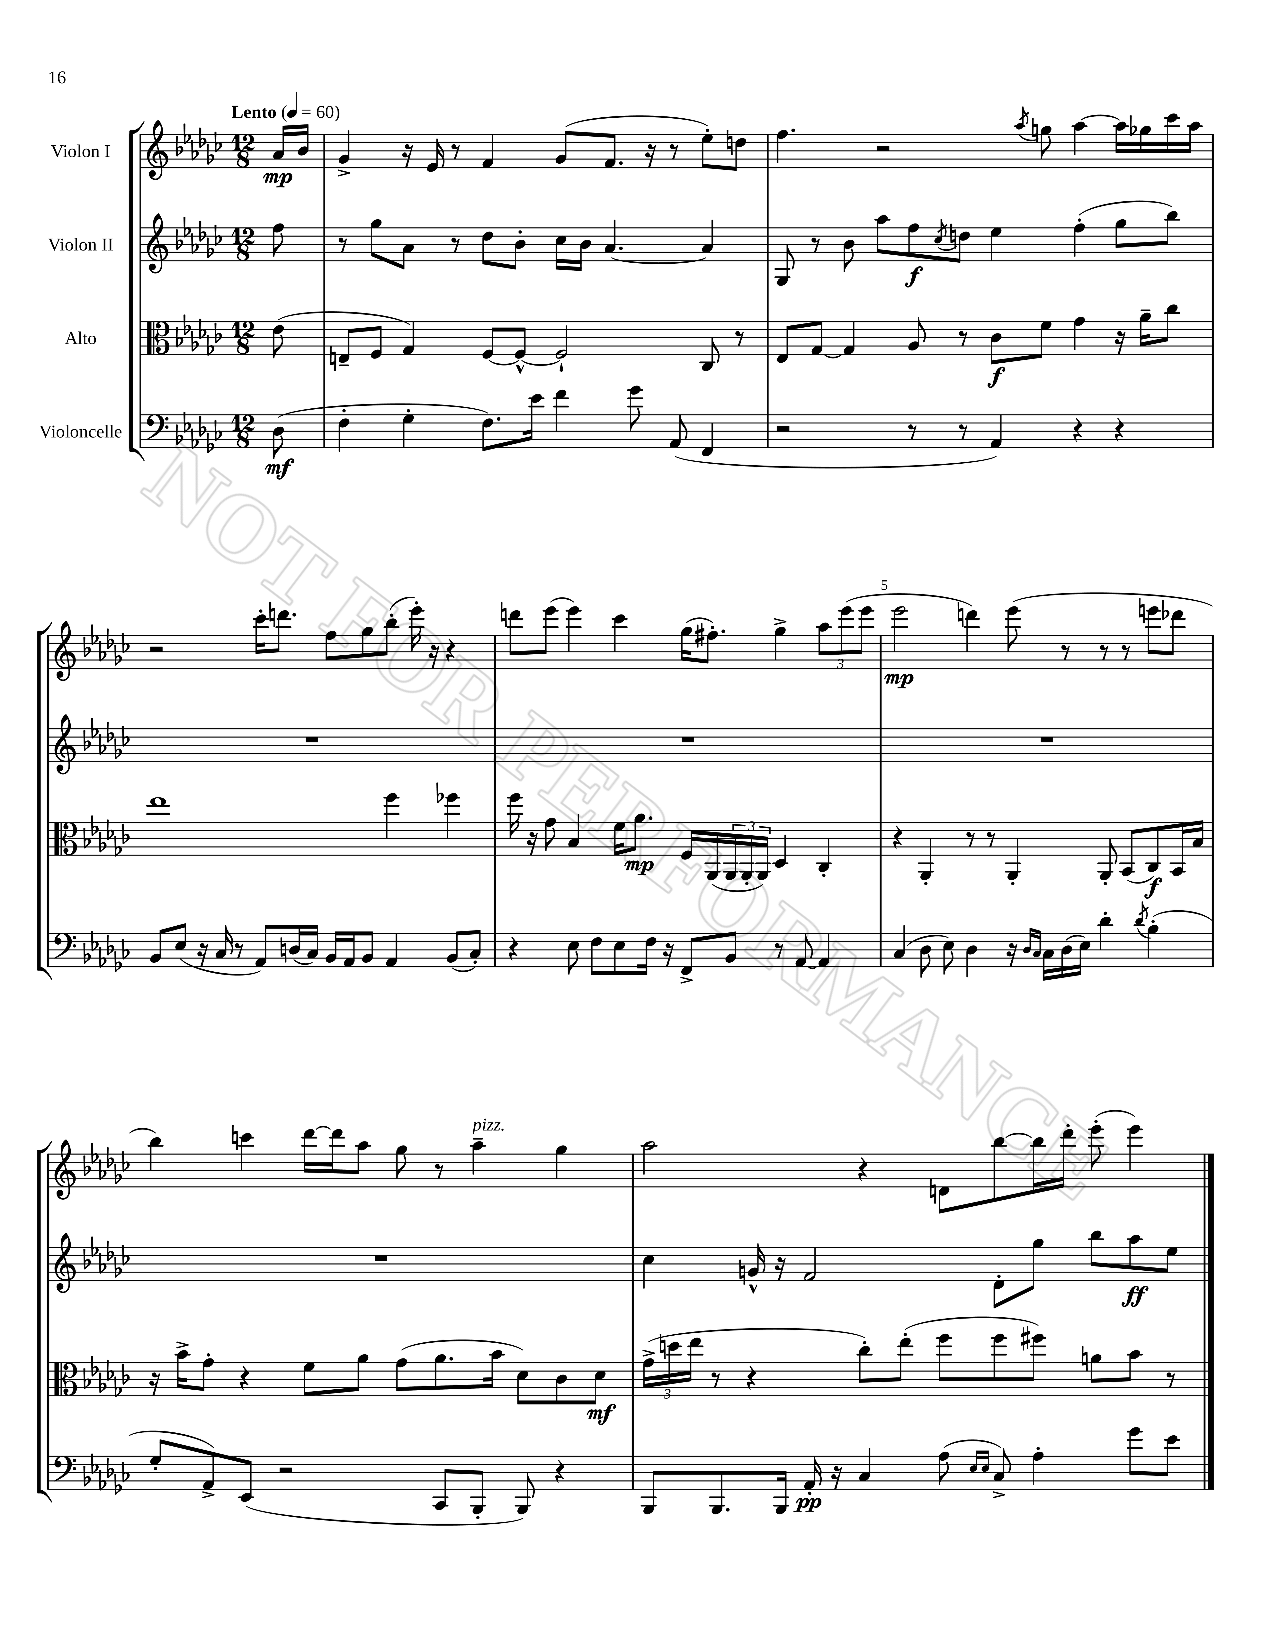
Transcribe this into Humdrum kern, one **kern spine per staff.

**kern	**kern	**kern	**kern
*staff4	*staff3	*staff2	*staff1
*clefF4	*clefC3	*clefG2	*clefG2
*k[b-e-a-d-g-c-]	*k[b-e-a-d-g-c-]	*k[b-e-a-d-g-c-]	*k[b-e-a-d-g-c-]
*M12/8	*M12/8	*M12/8	*M12/8
*MM60	*MM60	*MM60	*MM60
(8D-	(8e-	8ff	16a-
.	.	.	16b-
=	=	=	=
4F'	8E~	8r	4g-^
.	8F	8gg-	.
4G-'	4G-)	8a-	16r
.	.	.	16e-
.	.	8r	8r
8.F)	[8F	8dd-	4f
.	8F^^_	8b-'	.
16e-	.	.	.
4f	2F`]	16cc-	(8g-
.	.	16b-	.
.	.	[4.a-	8.f
8g-	.	.	.
.	.	.	16r
(8AA-	.	.	8r
4FF	8C-	4a-]	8ee-')
.	8r	.	8dd
=	=	=	=
2r	8E-	8G-	4.ff
.	[8G-	8r	.
.	4G-]	8b-	.
.	.	8aa-	2r
8r	8A-	8ff	.
.	.	8qcc-	.
8r	8r	8dd	.
4AA-)	8c-	4ee-	.
.	.	.	8qaa-
.	8f	.	8gg
4r	4g-	(4ff'	[4aa-
4r	16r	8gg-	16aa-]
.	16a-~	.	16gg-
.	8cc-	8bb-)	16ccc-
.	.	.	16aa-
=	=	=	=
8BB-	1ee-	1.r	2r
(8E-	.	.	.
16r	.	.	.
16C-	.	.	.
8r	.	.	.
8AA-)	.	.	16ccc-'
.	.	.	8.ddd
(16D	.	.	.
16C-)	.	.	.
16BB-	.	.	8ff
16AA-	.	.	.
8BB-	.	.	8gg-
4AA-	4ff	.	(8bb-'
.	.	.	16eee-')
.	.	.	16r
(8BB-	4ff-	.	4r
8C-')	.	.	.
=	=	=	=
4r	16ff	1.r	8ddd
.	16r	.	.
.	8g-	.	(8eee-
8E-	4B-	.	4eee-)
8F	.	.	.
8E-	16f	.	4ccc-
.	8.a-	.	.
16F	.	.	.
16r	.	.	.
8FF^	16F	.	(16gg-
.	(16AA-	.	8.ff#')
8BB-	24AA-	.	.
.	24AA-'	.	.
.	24AA-)	.	.
8r	4D-	.	4gg-^
[8AA-	.	.	.
4AA-]	4C-'	.	12aa-
.	.	.	(12eee-
.	.	.	12eee-
=	=	=	=
(4C-	4r	1.r	2eee-
8D-	4AA-'	.	.
8E-)	.	.	.
4D-	8r	.	4ddd)
.	8r	.	.
16r	4AA-'	.	(8eee-
16qqD-	.	.	.
16qqC-	.	.	.
16C-	.	.	.
(16D-	.	.	8r
16E-)	.	.	.
4d-'	8AA-'	.	8r
.	(8BB-	.	8r
8qd-	.	.	.
(4B-'	8C-)	.	8eee
.	16BB-	.	8ddd-
.	16B-	.	.
=	=	=	=
8G-'	16r	1.r	4bb-)
.	16b-^	.	.
8AA-^)	8g-'	.	.
(8EE-	4r	.	4ccc
2r	.	.	.
.	8f	.	[16ddd-
.	.	.	16ddd-]
.	8a-	.	8aa-
.	(8g-	.	8gg-
8CC-	8.a-	.	8r
8BBB-'	.	.	4aa-~
.	16b-	.	.
8BBB-)	8d-)	.	.
4r	8c-	.	4gg-
.	8d-	.	.
=	=	=	=
8BBB-	(24g-^	4cc-	2aa-
.	24dd	.	.
.	24ee-	.	.
8.BBB-	8r	.	.
.	4r	16g^^	.
16BBB-	.	16r	.
16AA-'	.	2f	.
16r	.	.	.
4C-	8cc-')	.	4r
.	(8ee-'	.	.
(8A-	8ff	.	8d
16qqE-	.	.	.
16qqE-	.	.	.
8C-^)	8ff	8d-'	[8bb-
4A-'	8ff#)	8gg-	16bb-]
.	.	.	16ddd-'
.	8a	8bb-	(8eee-'
8g-	8b-	8aa-	4eee-)
8e-	8r	8ee-	.
==	==	==	==
*-	*-	*-	*-
